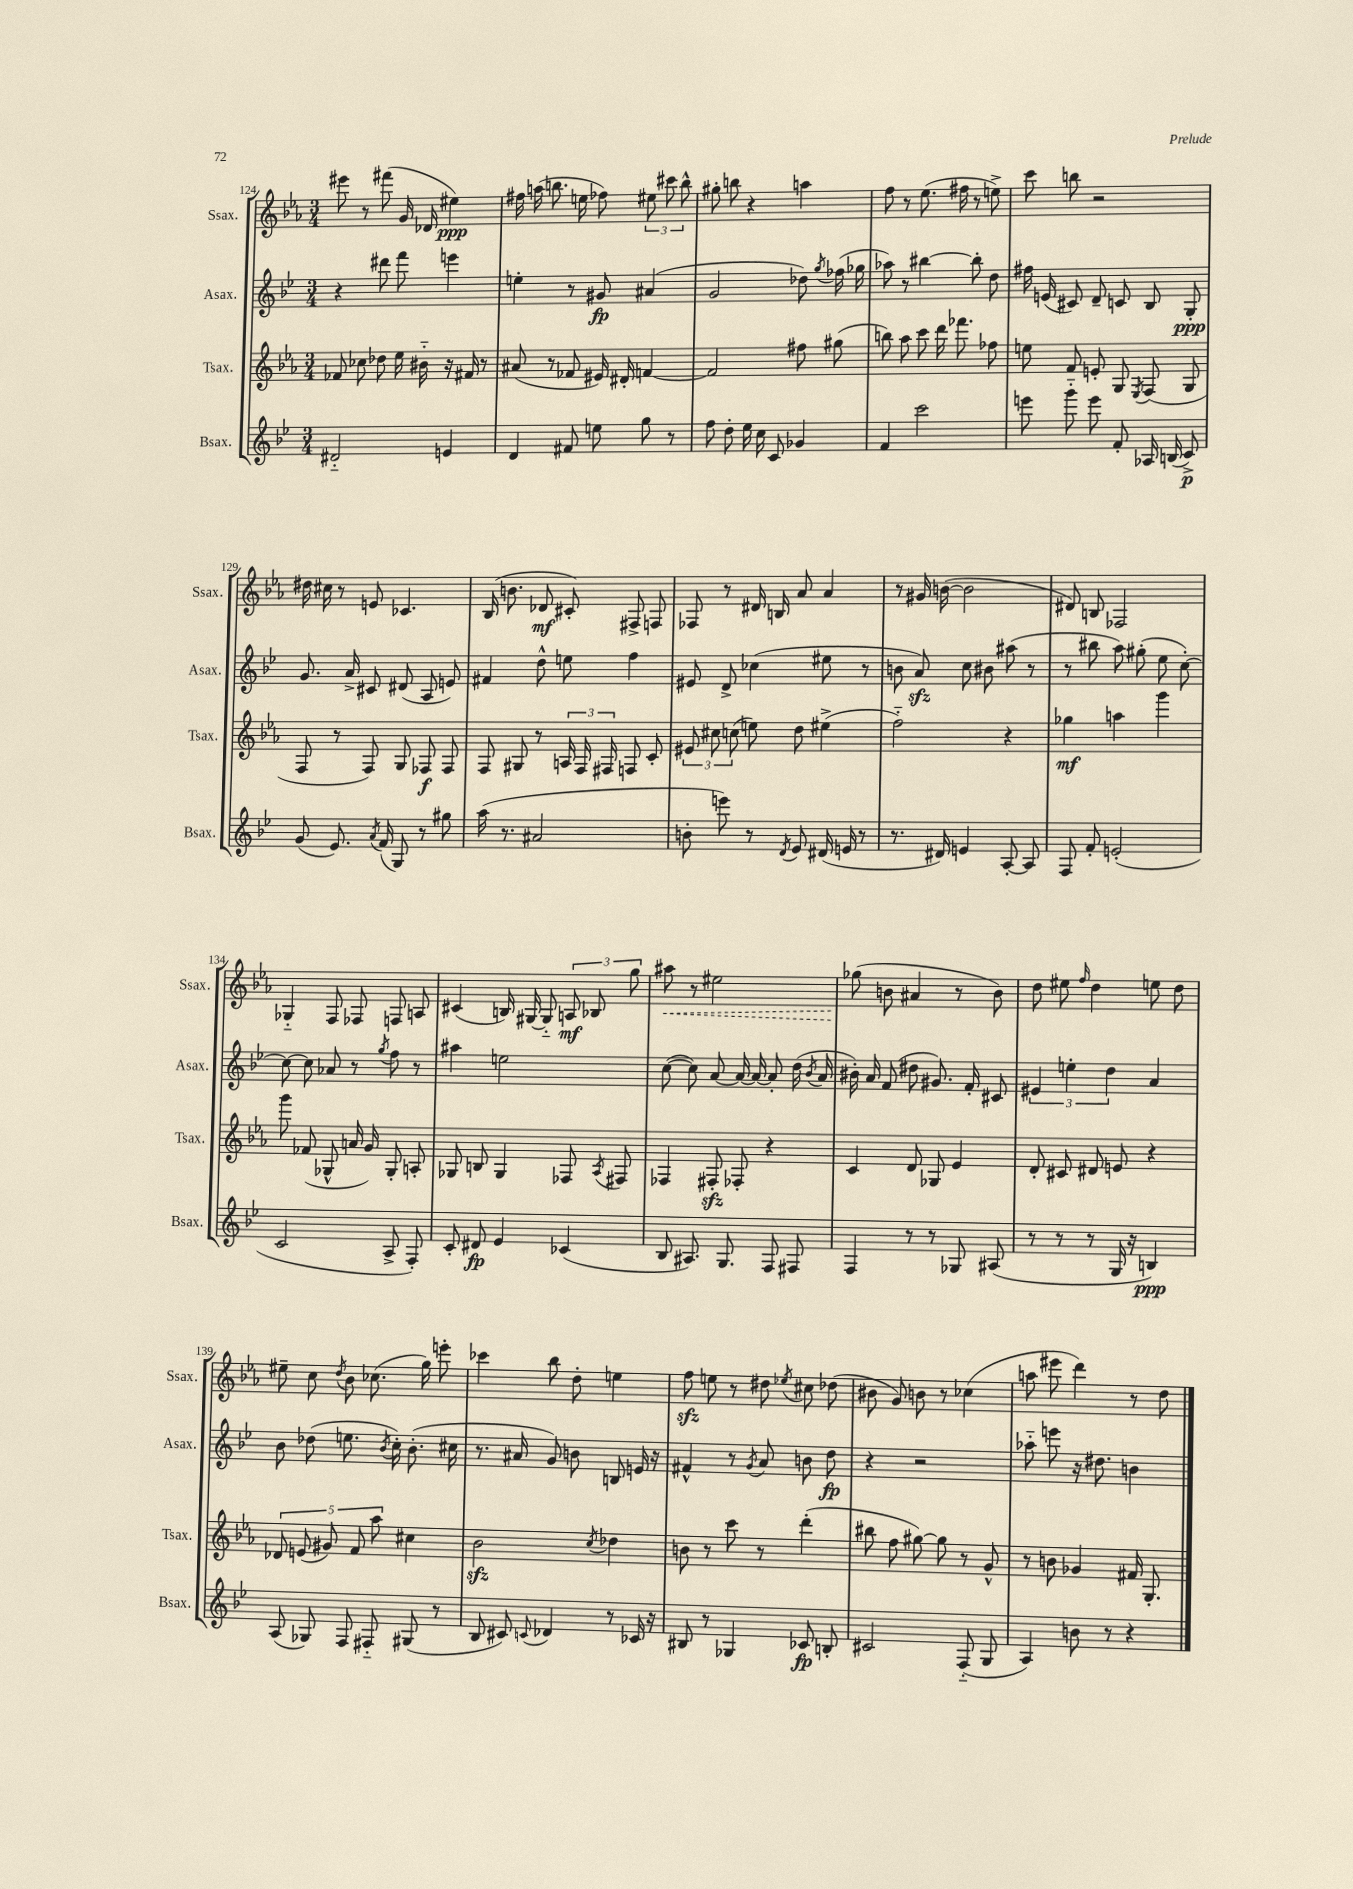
<<
\new StaffGroup <<
\new Staff = "s0" \with { instrumentName = "Ssax." shortInstrumentName = "Ssax." } {
    \clef treble \key ees \major \numericTimeSignature \time 3/4
    \autoBeamOff eis'''8 r8 fis'''8( g'16 des'16 eis''4\ppp) |
    fis''16 a''16( b''8. e''16 fes''8) \tuplet 3/2 { eis''8 cis'''8 b''8-^ } |
    gis''8-. b''8 r4 a''4 |
    f''8 r8 ees''8.( fis''16 r8 e''8->) |
    c'''8 b''8 r2 |
    dis''16 cis''16 r8 e'8 ces'4. |
    bes16( b'8. des'8\mf cis'8-.) fis8-> f8 |
    fes8 r8 dis'16 b16 aes'8 aes'4 |
    r8 gis'16 b'16~( b'2 |
    dis'8) b8 fes2 |
    ges4-_ f8 fes8 f8 a8 |
    cis'4( b16) gis16~ gis8-_ \tuplet 3/2 { a8\mf bes8 g''8 } |
    \once \override Hairpin.style = #'dashed-line ais''8\< r8 eis''2 |
    ges''8\!( b'8 ais'4 r8 b'8) |
    d''8 eis''8 \grace { f''16 } d''4 e''8 d''8 |
    eis''8-- c''8 \acciaccatura { d''8 } bes'8 ces''8.( g''16) e'''8-. |
    ces'''4 bes''8 d''8-. e''4 |
    f''8\sfz e''8 r8 dis''8 \acciaccatura { ees''8 } cis''8 des''8( |
    bis'8 g'8) b'8 r8 ces''4( |
    a''8 eis'''8 d'''4) r8 d''8 \bar "|." |
}
\new Staff = "s1" \with { instrumentName = "Asax." shortInstrumentName = "Asax." } {
    \clef treble \key bes \major \numericTimeSignature \time 3/4
    \autoBeamOff r4 dis'''8 f'''8 e'''4 |
    e''4-. r8 gis'8\fp ais'4( |
    g'2 des''8) \acciaccatura { g''8 } fes''16( ges''16 |
    aes''8) r8 bis''4~ bis''8-. d''8 |
    fis''16 e'16( cis'8) d'8-- c'8 bes8 g8-.\ppp |
    g'8. a'16-> cis'8 dis'8( a8 e'8) |
    fis'4 d''8-^ e''8 f''4 |
    eis'8 d'8-> ces''4( eis''8 r8 |
    b'8 a'8\sfz) c''8 bis'8 ais''8( r8 |
    r8 bis''8 a''8) gis''8-.( ees''8 c''8~-.) |
    c''8~ c''8 aes'8 r8 \acciaccatura { g''8 } f''8 r8 |
    ais''4 e''2 |
    c''8~( c''8) a'8~ a'16~ a'16~ a'8-. d''16( \acciaccatura { bes'8 } a'16 |
    bis'16-.) a'16 f'8( dis''8 gis'8.) f'16-. cis'8 |
    \tuplet 3/2 { eis'4 e''4-. d''4 } a'4 |
    bes'8 des''8( e''8. \acciaccatura { bes'8 } c''16-.) bes'8.-.( cis''16 |
    r8. ais'16 g'8) b'8 b8 e'16 r16 |
    fis'4-^ r8 \acciaccatura { g'8 } a'8 b'8 d''8\fp |
    r4 r2 |
    aes''8-_ e'''8 r16 dis''8. b'4 \bar "|." |
}
\new Staff = "s2" \with { instrumentName = "Tsax." shortInstrumentName = "Tsax." } {
    \clef treble \key ees \major \numericTimeSignature \time 3/4
    \autoBeamOff fes'8 ces''8 des''8 ees''16 bis'16-_ r16 fis'16 r8 |
    ais'8( r8 fes'8 eis'16) dis'16-. f'4~ |
    f'2 fis''8 gis''8( |
    b''8) aes''8 c'''8 d'''16 fes'''8. fes''8 |
    e''8 f'8 e'8-. g8 \acciaccatura { ees8 } f8( g8 |
    f8 r8 f8) g8 fes8\f fes8 |
    f8 gis8 r8 \tuplet 3/2 { a16 f16 fis16 } f8 c'8-. |
    \tuplet 3/2 { eis'8 cis''8 c''8( } e''8) d''8 eis''4->( |
    f''2-_) r4 |
    ges''4\mf a''4 g'''4 |
    g'''8 fes'8( ges8-^ a'16 g'16) ges8-. a8-. |
    ges8 b8 ges4 fes8 \acciaccatura { aes8 } fis8 |
    fes4 fis8-.\sfz fes8-. r4 |
    c'4 d'8 ges8 ees'4 |
    d'8-. cis'8 dis'8 e'8 r4 |
    \tuplet 5/4 { des'8 e'8( gis'8) f'8 aes''8 } cis''4 |
    bes'2\sfz \acciaccatura { c''8 } des''4 |
    b'8 r8 c'''8 r8 d'''4-.( |
    bis''8 f''8 gis''8~) gis''8 r8 g'8-^ |
    r8 b'8 ges'4 fis'16 g8.-. \bar "|." |
}
\new Staff = "s3" \with { instrumentName = "Bsax." shortInstrumentName = "Bsax." } {
    \clef treble \key bes \major \numericTimeSignature \time 3/4
    \autoBeamOff dis'2-_ e'4 |
    d'4 fis'8 e''8 g''8 r8 |
    f''8 d''8-. ees''16 c''16 c'8 ges'4 |
    f'4 c'''2 |
    e'''8 g'''8-_ e'''8 f'8-. aes16 b16( c'8->\p) |
    g'8( ees'8.) \acciaccatura { a'8 } f'16( g8) r8 gis''8 |
    a''16( r8. ais'2 |
    b'8-. e'''8) r8 \acciaccatura { d'8 } ees'8 dis'16( e'16 r8 |
    r8. dis'16) e'4 a8~-. a8 |
    f8 f'8-. e'2-.( |
    c'2 a8-> f8-.) |
    c'8-. dis'8\fp ees'4 ces'4( |
    bes8 ais8.) g8. f8 fis8 |
    f4 r8 r8 ges8 ais8( |
    r8 r8 r8 g16 r16 b4\ppp) |
    a8( ges8) f8 fis8-_ gis8( r8 |
    bes8 cis'8) \appoggiatura { c'8 } des'4 r8 ces'16 r16 |
    bis8 r8 ges4 ces'8\fp b8-. |
    cis'2 f8-_( g8 |
    a4) b'8 r8 r4 \bar "|." |
}
>>
>>
\layout { \context { \Score currentBarNumber = #124 } }
